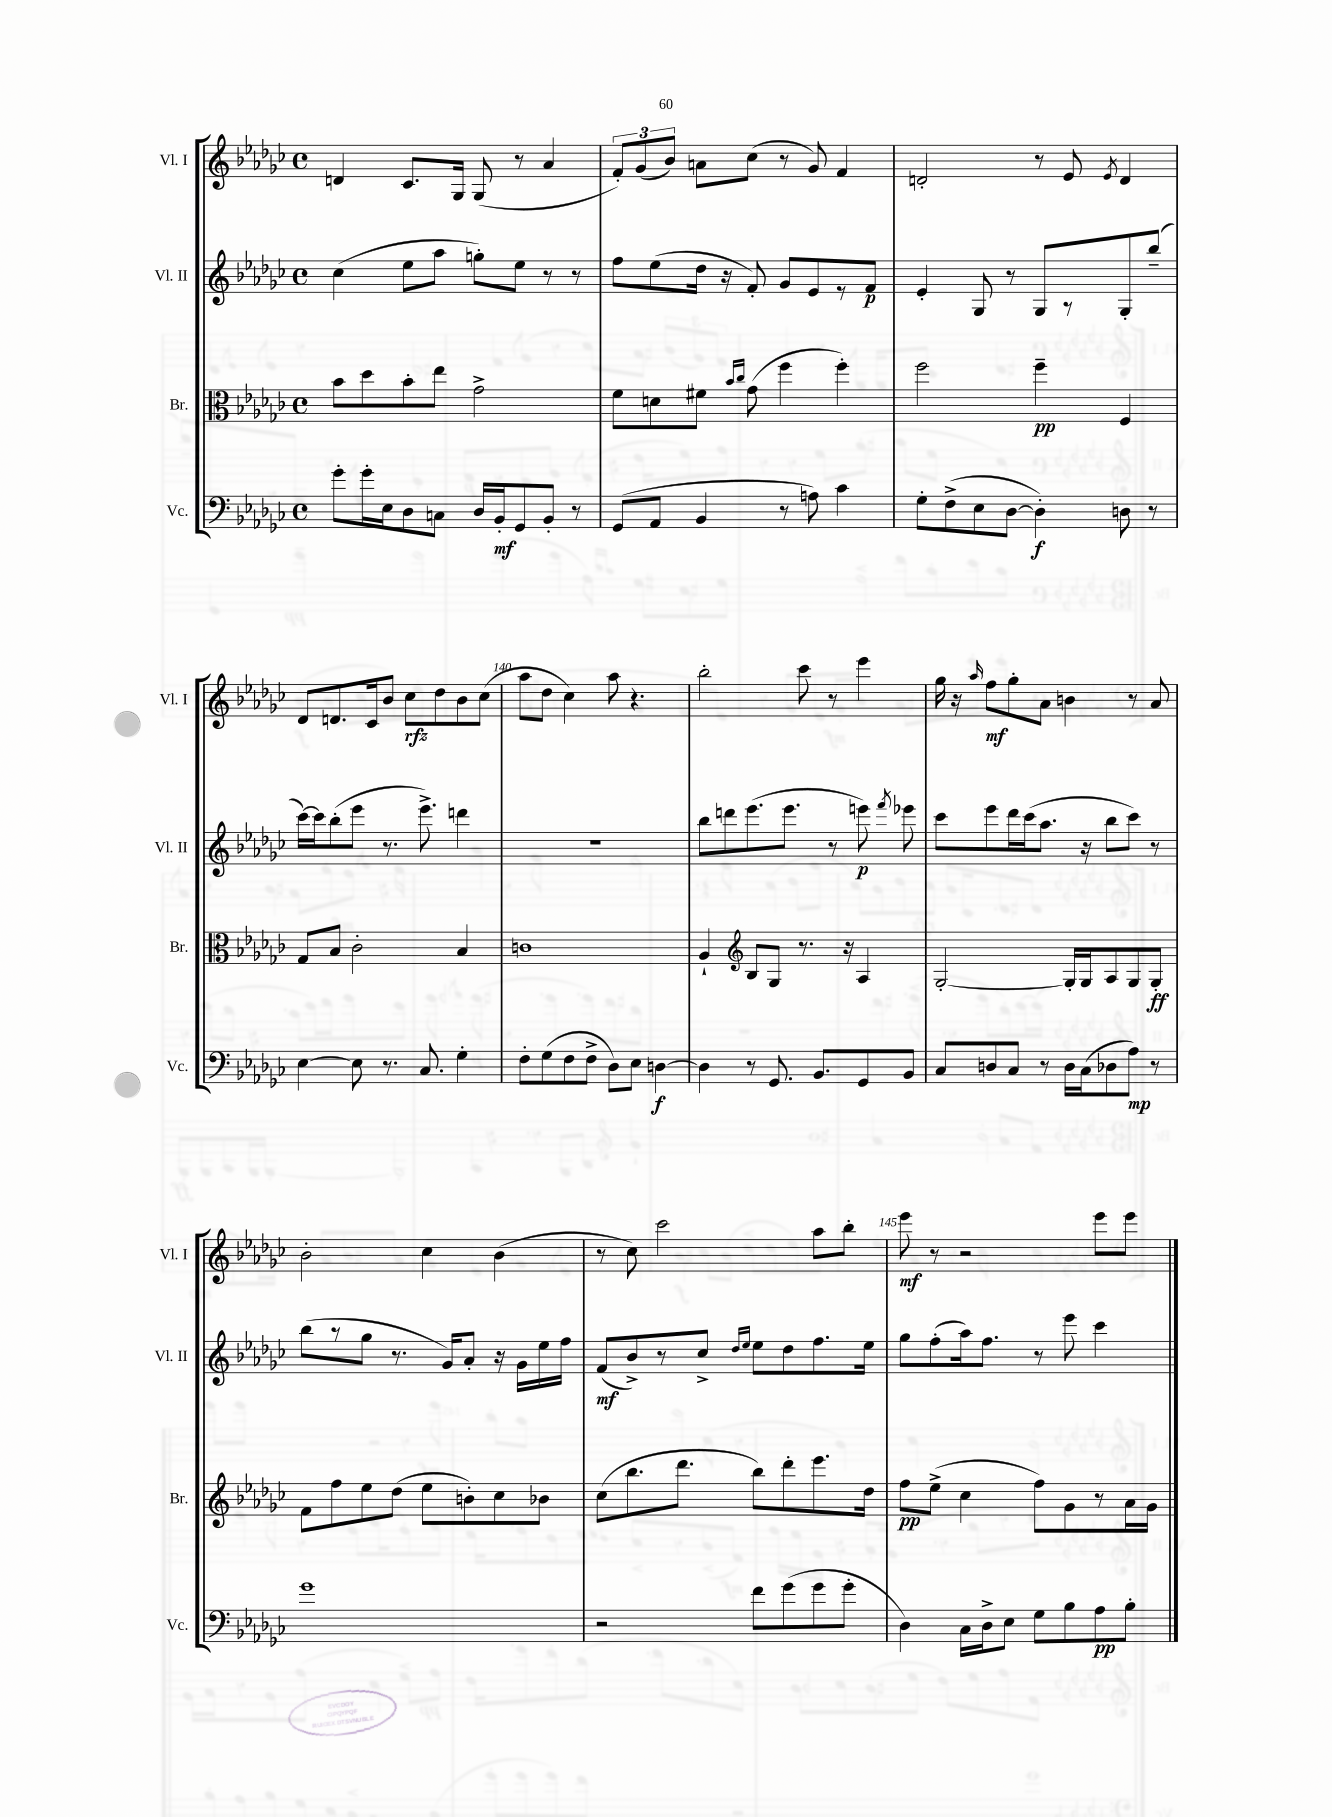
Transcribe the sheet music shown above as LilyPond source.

<<
\new StaffGroup <<
\new Staff = "s0" \with { instrumentName = "Vl. I" shortInstrumentName = "Vl. I" } {
    \clef treble \key ges \major \defaultTimeSignature \time 4/4
    \autoBeamOff d'4 ces'8.[ ges16] ges8( r8 aes'4 |
    \tuplet 3/2 { f'8[-.) ges'8( bes'8]) } a'8[ ces''8]( r8 ges'8) f'4 |
    d'2-. r8 ees'8 \acciaccatura { ees'8 } d'4 |
    des'8[ d'8. ces'16 bes'8] ces''8[\rfz des''8 bes'8 ces''8]( |
    aes''8[ des''8] ces''4) aes''8 r4. |
    bes''2-. ces'''8 r8 ees'''4 |
    ges''16 r16 \grace { aes''16 } f''8[\mf ges''8-. aes'8] b'4 r8 aes'8 |
    bes'2-. ces''4 bes'4( |
    r8 ces''8) ces'''2 aes''8[ bes''8]-. |
    ees'''8\mf r8 r2 ees'''8[ ees'''8] \bar "|." |
}
\new Staff = "s1" \with { instrumentName = "Vl. II" shortInstrumentName = "Vl. II" } {
    \clef treble \key ges \major \defaultTimeSignature \time 4/4
    \autoBeamOff ces''4( ees''8[ aes''8] g''8[-.) ees''8] r8 r8 |
    f''8[ ees''8( des''16] r16 f'8-.) ges'8[ ees'8 r8 f'8]\p |
    ees'4-. ges8 r8 ges8[ r8 ges8-. bes''8]--( |
    ces'''16[~) ces'''16 bes''8-.( ees'''8] r8. ees'''8.->) d'''4 |
    R1 |
    bes''8[ d'''8 ees'''8.( ees'''8.] r8 e'''8\p) \acciaccatura { f'''8 } ees'''8 |
    ces'''8[ ees'''8 des'''16 ces'''16( aes''8.] r16 bes''8[ ces'''8]) r8 |
    bes''8[( r8 ges''8] r8. ges'16[) aes'8]-. r16 ges'16[ ees''16 f''16] |
    f'8[\mf( bes'8->) r8 ces''8]-> \grace { des''16[ ees''16] } ees''8[ des''8 f''8. ees''16] |
    ges''8[ f''8-.( aes''16) f''8.] r8 ees'''8 ces'''4 \bar "|." |
}
\new Staff = "s2" \with { instrumentName = "Br." shortInstrumentName = "Br." } {
    \clef alto \key ges \major \defaultTimeSignature \time 4/4
    \autoBeamOff bes'8[ des''8 bes'8-. ees''8] ges'2-> |
    f'8[ d'8 fis'8] \grace { bes'16[ ces''16] } ges'8( f''4 f''4-.) |
    f''2 f''4--\pp f4 |
    ges8[ bes8] ces'2-. bes4 |
    c'1 |
    aes4-! \clef treble bes8[ ges8] r8. r16 aes4 |
    ges2~-. ges16[-. ges16 aes8 ges8 ges8]-.\ff |
    f'8[ f''8 ees''8 des''8]( ees''8[ b'8-.) ces''8 bes'8] |
    ces''8[( bes''8. des'''8.] bes''8[) des'''8-. ees'''8. des''16] |
    f''8[\pp ees''8]->( ces''4 f''8[) ges'8 r8 aes'16 ges'16] \bar "|." |
}
\new Staff = "s3" \with { instrumentName = "Vc." shortInstrumentName = "Vc." } {
    \clef bass \key ges \major \defaultTimeSignature \time 4/4
    \autoBeamOff ges'8[-. ges'16-. ees16 des8 c8] des16[ bes,16-.\mf ges,8 bes,8]-. r8 |
    ges,8[( aes,8] bes,4 r8 a8) ces'4 |
    ges8[-. f8->( ees8 des8]~ des4-.\f) d8 r8 |
    ees4~ ees8 r8. ces8. ges4-. |
    f8[-. ges8( f8 f8]-> des8[) ees8] d4~\f |
    d4 r8 ges,8. bes,8.[ ges,8 bes,8] |
    ces8[ d8 ces8] r8 d16[ ces16( des8 aes8]\mp) r8 |
    ges'1 |
    r2 f'8[ ges'8( ges'8 ges'8]-. |
    des4) ces16[ des16-> ees8] ges8[ bes8 aes8\pp bes8]-. \bar "|." |
}
>>
>>
\layout { \context { \Score currentBarNumber = #136 \override BarNumber.break-visibility = ##(#f #t #t) barNumberVisibility = #(every-nth-bar-number-visible 5) } }
